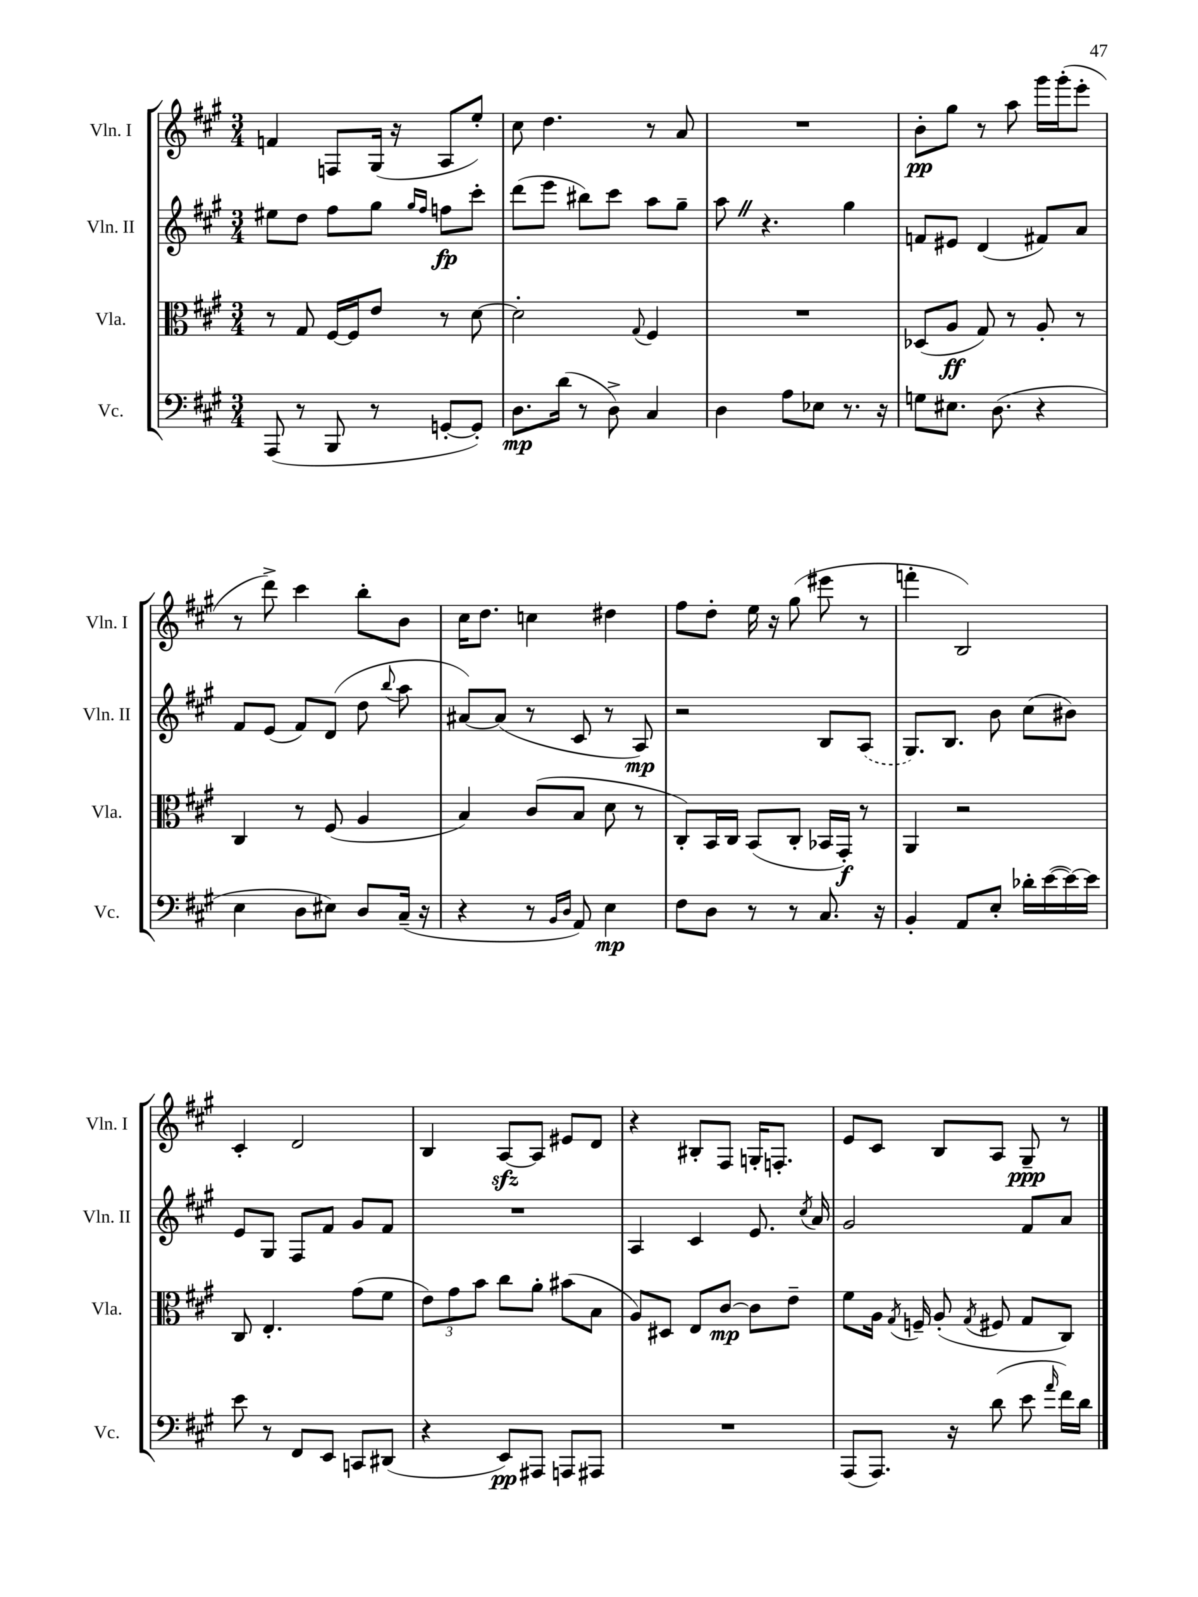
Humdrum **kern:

**kern	**dynam	**kern	**dynam	**kern	**dynam	**kern	**dynam
*part4	*part4	*part3	*part3	*part2	*part2	*part1	*part1
*staff4	*staff4	*staff3	*staff3	*staff2	*staff2	*staff1	*staff1
*I"Vc.	*	*I"Vla.	*	*I"Vln. II	*	*I"Vln. I	*
*I'Vc.	*	*I'Vla.	*	*I'Vln. II	*	*I'Vln. I	*
*clefF4	*	*clefC3	*	*clefG2	*	*clefG2	*
*k[f#c#g#]	*	*k[f#c#g#]	*	*k[f#c#g#]	*	*k[f#c#g#]	*
*M3/4	*	*M3/4	*	*M3/4	*	*M3/4	*
=71	=71	=71	=71	=71	=71	=71	=71
(8AAA/	.	8r	.	8ee#X\L	.	4fn/	.
8r	.	8G#/	.	8dd\J	.	.	.
8BBB/	.	[16F#/LL	.	8ff#\L	.	8Fn/L	.
.	.	16F#/J]	.	.	.	.	.
8r	.	8e/J	.	8gg#\J	.	(16G#/Jk	.
.	.	.	.	.	.	16r	.
.	.	.	.	16qqgg#/LL	.	.	.
.	.	.	.	16qqff#/JJ	.	.	.
[8GGn'/L	.	8r	.	8ffn\L	fp	8A/L	.
8GG'/J])	.	[8d\	.	8ccc#'\J	.	8ee'/J)	.
=72	=72	=72	=72	=72	=72	=72	=72
8.D\L	mp	2d'\]	.	(8ddd\L	.	8cc#\	.
.	.	.	.	8eee\J	.	4.dd\	.
(16d\Jk	.	.	.	.	.	.	.
8r	.	.	.	8bb#X\L)	.	.	.
8D^\)	.	.	.	8ccc#\J	.	.	.
.	.	8qqG#/	.	.	.	.	.
4C#/	.	4F#/	.	8aa\L	.	8r	.
.	.	.	.	8gg#~\J	.	8a/	.
=73	=73	=73	=73	=73	=73	=73	=73
4D\	.	2.r	.	8aaZ\	.	2.r	.
.	.	.	.	4.r	.	.	.
8A\L	.	.	.	.	.	.	.
8E-X\J	.	.	.	.	.	.	.
8.r	.	.	.	4gg#\	.	.	.
16r	.	.	.	.	.	.	.
=74	=74	=74	=74	=74	=74	=74	=74
8Gn\L	.	(8D-X/L	.	8fn/L	.	8b'\L	pp
8.E#X\J	.	8A/J	ff	8e#X/J	.	8gg#\J	.
.	.	8G#/)	.	(4d/	.	8r	.
(8.D\	.	.	.	.	.	.	.
.	.	8r	.	.	.	8aa\	.
4r	.	8A'/	.	8f#X/L)	.	16ggg#\LL	.
.	.	.	.	.	.	(16ggg#'\J	.
.	.	8r	.	8a/J	.	8eee'\J	.
!!LO:LB:g=z
=75	=75	=75	=75	=75	=75	=75	=75
4E\	.	4C#/	.	8f#/L	.	8r	.
.	.	.	.	(8e/J	.	8ddd^\)	.
8D\L	.	8r	.	8f#/L)	.	4ccc#\	.
8E#X\J)	.	(8F#/	.	(8d/J	.	.	.
8D/L	.	4A/	.	8dd\	.	8bb'\L	.
.	.	.	.	8qqbb/	.	.	.
(16C#~/Jk	.	.	.	8aa\	.	8b\J	.
16r	.	.	.	.	.	.	.
=76	=76	=76	=76	=76	=76	=76	=76
4r	.	4B/)	.	[8a#X/L)	.	16cc#\KL	.
.	.	.	.	.	.	8.dd\J	.
.	.	.	.	(8a#/J]	.	.	.
8r	.	(8c#/L	.	8r	.	4ccn\	.
16qqBB/LL	.	.	.	.	.	.	.
16qqD/JJ	.	.	.	.	.	.	.
8AA/)	.	8B/J	.	8c#/	.	.	.
4E\	mp	8d\	.	8r	.	4dd#X\	.
.	.	8r	.	8A/)	mp	.	.
=77	=77	=77	=77	=77	=77	=77	=77
8F#\L	.	8C#'/L)	.	2r	.	8ff#\L	.
8D\J	.	16BB/L	.	.	.	8dd'\J	.
.	.	16C#/JJ	.	.	.	.	.
8r	.	(8BB/L	.	.	.	16ee\	.
.	.	.	.	.	.	16r	.
8r	.	8C#'/J	.	.	.	(8gg#\	.
8.C#/	.	16BB-X/LL	.	8B/L	.	8eee#X\	.
.	.	16GG#'/JJ)	f	.	.	.	.
.	.	8r	.	(8A/J	.	8r	.
16r	.	.	.	.	.	.	.
=78	=78	=78	=78	=78	=78	=78	=78
4BB'/	.	4AA/	.	8.G#/L)	.	4fffn'\	.
.	.	.	.	8.B/J	.	.	.
8AA/L	.	2r	.	.	.	2B/)	.
8E'/J	.	.	.	8b\	.	.	.
16d-X'\LL	.	.	.	(8cc#\L	.	.	.
([16e\	.	.	.	.	.	.	.
16e\_)	.	.	.	8b#X\J)	.	.	.
16e\JJ]	.	.	.	.	.	.	.
!!LO:LB:g=z
=79	=79	=79	=79	=79	=79	=79	=79
8e\	.	8C#/	.	8e/L	.	4c#'/	.
8r	.	4.E'/	.	8G#/J	.	.	.
8FF#/L	.	.	.	8F#/L	.	2d/	.
8EE/J	.	.	.	8f#/J	.	.	.
8CCn/L	.	(8g#\L	.	8g#/L	.	.	.
(8DD#X/J	.	8f#\J	.	8f#/J	.	.	.
=80	=80	=80	=80	=80	=80	=80	=80
4r	.	12e\L)	.	2.r	.	4B/	.
.	.	12g#\	.	.	.	.	.
.	.	12b\J	.	.	.	.	.
8EE/L)	pp	8cc#\L	.	.	.	[8Azz/L	.
8AAA#X/J	.	8a'\J	.	.	.	8A/J]	.
8AAAn/L	.	(8b#X\L	.	.	.	8e#X/L	.
8AAA#X/J	.	8B\J	.	.	.	8d/J	.
=81	=81	=81	=81	=81	=81	=81	=81
2.r	.	8A/L)	.	4A/	.	4r	.
.	.	8D#X/J	.	.	.	.	.
.	.	8E/L	.	4c#/	.	8B#X'/L	.
.	.	[8c#/J	mp	.	.	8F#/J	.
.	.	8c#\L]	.	8.e/	.	16Gn'/KL	.
.	.	.	.	.	.	8.Fn'/J	.
.	.	8e~\J	.	.	.	.	.
.	.	.	.	8qcc#/	.	.	.
.	.	.	.	16a/	.	.	.
=82	=82	=82	=82	=82	=82	=82	=82
(8AAA/L	.	8f#\L	.	2g#/	.	8e/L	.
8.AAA/J)	.	16A\Jk	.	.	.	8c#/J	.
.	.	8qG#/	.	.	.	.	.
.	.	16Fn~/	.	.	.	.	.
.	.	(8A'/	.	.	.	8B/L	.
16r	.	.	.	.	.	.	.
.	.	8qG#/	.	.	.	.	.
(8d\	.	8F#X/	.	.	.	8A/J	.
8e\	.	8G#/L	.	8f#/L	.	8G#~/	ppp
16qqa/	.	.	.	.	.	.	.
16f#\LL)	.	8C#/J)	.	8a/J	.	8r	.
16d\JJ	.	.	.	.	.	.	.
==	==	==	==	==	==	==	==
*-	*-	*-	*-	*-	*-	*-	*-
